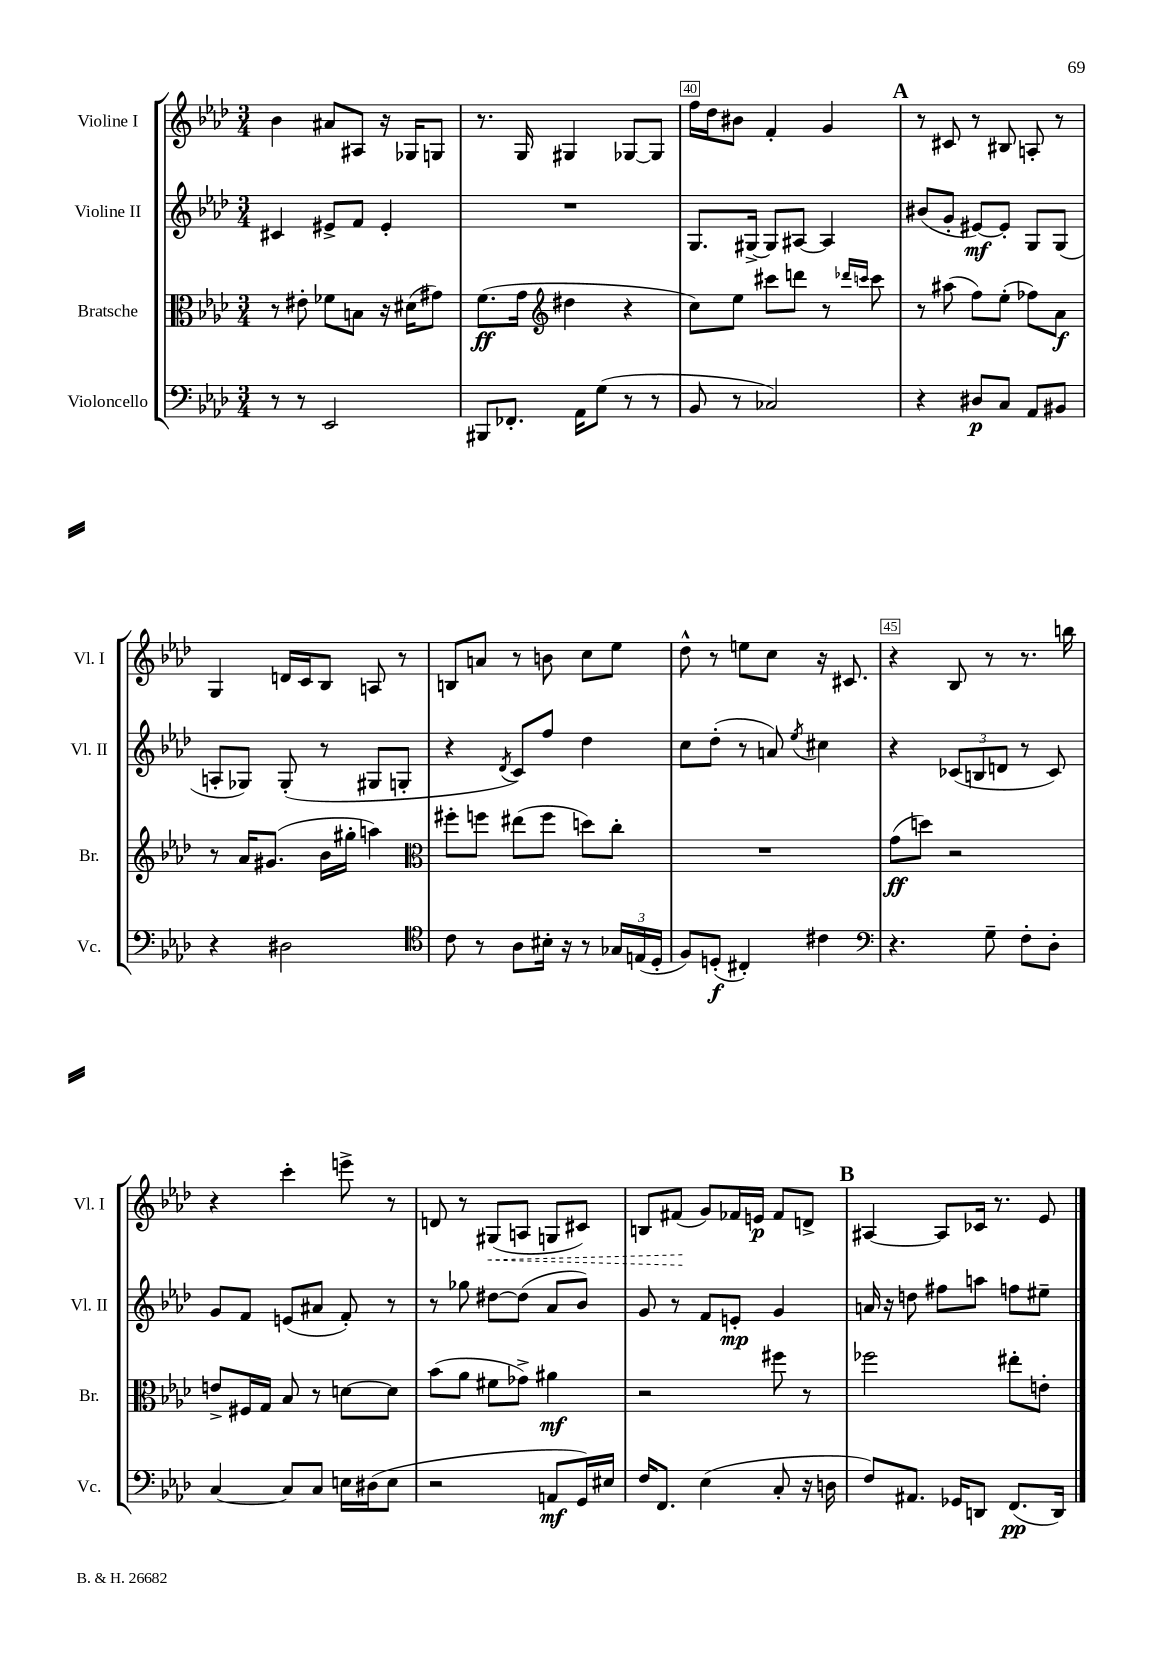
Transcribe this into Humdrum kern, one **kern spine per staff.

**kern	**dynam	**kern	**dynam	**kern	**dynam	**kern	**dynam
*part4	*part4	*part3	*part3	*part2	*part2	*part1	*part1
*staff4	*staff4	*staff3	*staff3	*staff2	*staff2	*staff1	*staff1
*I"Violoncello	*	*I"Bratsche	*	*I"Violine II	*	*I"Violine I	*
*I'Vc.	*	*I'Br.	*	*I'Vl. II	*	*I'Vl. I	*
*clefF4	*	*clefC3	*	*clefG2	*	*clefG2	*
*k[b-e-a-d-]	*	*k[b-e-a-d-]	*	*k[b-e-a-d-]	*	*k[b-e-a-d-]	*
*M3/4	*	*M3/4	*	*M3/4	*	*M3/4	*
=38	=38	=38	=38	=38	=38	=38	=38
8r	.	8r	.	4c#X/	.	4b-\	.
8r	.	8e#X'\	.	.	.	.	.
2EE-/	.	8f-X\L	.	8e#X^/L	.	8a#X/L	.
.	.	8Bn\J	.	8f/J	.	8A#X/J	.
.	.	16r	.	4e#'/	.	16r	.
.	.	(16d#X\KL	.	.	.	16G-X/KL	.
.	.	8g#X\J)	.	.	.	8Gn/J	.
=39	=39	=39	=39	=39	=39	=39	=39
8BBB#X/L	.	(8.f\L	ff	2.r	.	8.r	.
8.FF-X'/J	.	.	.	.	.	.	.
.	.	16g\Jk	.	.	.	16G/	.
*	*	*clefG2	*	*	*	*	*
.	.	4dd#X\	.	.	.	4G#X/	.
16AA-\KL	.	.	.	.	.	.	.
(8G\J	.	.	.	.	.	.	.
8r	.	4r	.	.	.	[8G-X/L	.
8r	.	.	.	.	.	8G-/J]	.
=40	=40	=40	=40	=40	=40	=40	=40
8BB-/	.	8cc\L)	.	8.G/L	.	16ff\LL	.
.	.	.	.	.	.	16dd-\J	.
8r	.	8ee-\J	.	.	.	8b#X\J	.
.	.	.	.	[16G#X^/Jk	.	.	.
2C-X/)	.	8ccc#X\L	.	8G#/L]	.	4f'/	.
.	.	8dddn\J	.	[8A#X/J	.	.	.
.	.	8r	.	4A#/]	.	4g/	.
.	.	16qqddd-X/LL	.	.	.	.	.
.	.	16qqcccn/JJ	.	.	.	.	.
.	.	8ccc\	.	.	.	.	.
!!LO:REH:place=s1:t=A
=41	=41	=41	=41	=41	=41	=41	=41
4r	.	8r	.	(8b#X/L	.	8r	.
.	.	(8aa#X\	.	8g'/J	.	8c#X/	.
8D#X/L	p	8ff\L)	.	[8e#X/L)	mf	8r	.
8C/J	.	(8ee-'\J	.	8e#'/J]	.	8B#X/	.
8AA-/L	.	8ff-X\L)	.	8G/L	.	8An'/	.
8BB#X/J	.	8a-\J	f	(8G/J	.	8r	.
!!LO:LB:g=z
=42	=42	=42	=42	=42	=42	=42	=42
4r	.	8r	.	8An'/L	.	4G/	.
.	.	16a-/KL	.	8G-X/J)	.	.	.
.	.	(8.g#X/J	.	.	.	.	.
2D#X\	.	.	.	(8G-'/	.	16dn/LL	.
.	.	.	.	.	.	16c/J	.
.	.	16b-\LL	.	8r	.	8B-/J	.
.	.	16gg#X'\JJ	.	.	.	.	.
.	.	4aan\)	.	8G#X/L	.	8An/	.
.	.	.	.	8Gn'/J	.	8r	.
=43	=43	=43	=43	=43	=43	=43	=43
*clefC4	*	*clefC3	*	*	*	*	*
8c\	.	8ff#X'\L	.	4r	.	8Bn/L	.
8r	.	8ffn\J	.	.	.	8an/J	.
.	.	.	.	8qd-/	.	.	.
8A-\L	.	(8ee#X\L	.	8c/L)	.	8r	.
16B#X'\Jk	.	8ff\J	.	8ff/J	.	8bn\	.
16r	.	.	.	.	.	.	.
8r	.	8ddn\L)	.	4dd-\	.	8cc\L	.
24G-X/LL	.	8cc'\J	.	.	.	8ee-\J	.
(24En/	.	.	.	.	.	.	.
24D-'/JJ	.	.	.	.	.	.	.
=44	=44	=44	=44	=44	=44	=44	=44
8F/L)	.	2.r	.	8cc\L	.	8dd-^^\	.
(8Dn'/J	f	.	.	(8dd-'\J	.	8r	.
4C#X'/)	.	.	.	8r	.	8een\L	.
.	.	.	.	8an/)	.	8cc\J	.
.	.	.	.	8qee-/	.	.	.
4c#X\	.	.	.	4cc#X\	.	16r	.
.	.	.	.	.	.	8.c#X/	.
=45	=45	=45	=45	=45	=45	=45	=45
*clefF4	*	*	*	*	*	*	*
4.r	.	(8g\L	ff	4r	.	4r	.
.	.	8ddn\J)	.	.	.	.	.
.	.	2r	.	(12c-X/L	.	8B-/	.
.	.	.	.	12Bn/	.	.	.
8G~\	.	.	.	.	.	8r	.
.	.	.	.	12dn/J	.	.	.
8F'\L	.	.	.	8r	.	8.r	.
8D-'\J	.	.	.	8c-/)	.	.	.
.	.	.	.	.	.	16bbn\	.
!!LO:LB:g=z
=46	=46	=46	=46	=46	=46	=46	=46
[4C/	.	8en^/L	.	8g/L	.	4r	.
.	.	16F#X/L	.	8f/J	.	.	.
.	.	16G/JJ	.	.	.	.	.
8C/L]	.	8B-/	.	(8en/L	.	4ccc'\	.
8C/J	.	8r	.	8a#X/J	.	.	.
16En\LL	.	[8dn\L	.	8f'/)	.	8eeen^\	.
(16D#X\J	.	.	.	.	.	.	.
8E\J	.	8d\J]	.	8r	.	8r	.
=47	=47	=47	=47	=47	=47	=47	=47
2r	.	(8b-\L	.	8r	.	8dn/	.
.	.	8a-\J	.	8gg-X\	.	8r	.
!	!	!	!	!	!	!	!LO:HP:b
.	.	8f#X\L	.	[8dd#X\L	.	(8G#X/L	<
.	.	8g-X^\J)	.	(8dd#\J]	.	8An/J	.
8AAn/L	mf	4a#X\	mf	8a-/L	.	8Gn/L	.
16GG/L)	.	.	.	8b-/J)	.	8c#X/J)	.
16E#X/JJ	.	.	.	.	.	.	.
=48	=48	=48	=48	=48	=48	=48	=48
16F/KL	.	2r	.	8g/	.	8Bn/L	.
8.FF/J	.	.	.	.	.	.	.
.	.	.	.	8r	.	(8f#X/J	.
(4E-\	.	.	.	8f/L	.	8g/L)	[
.	.	.	.	8en'/J	mp	16f-X/L	.
.	.	.	.	.	.	16en/JJ	p
8C'/	.	8ff#X\	.	4g/	.	8f-/L	.
16r	.	8r	.	.	.	8dn^/J	.
16Dn\	.	.	.	.	.	.	.
!!LO:REH:place=s1:t=B
=49	=49	=49	=49	=49	=49	=49	=49
8F/L)	.	2ff-X\	.	16an/	.	[4A#X/	.
.	.	.	.	16r	.	.	.
8.AA#X/J	.	.	.	8ddn\	.	.	.
.	.	.	.	8ff#X\L	.	8A#/L]	.
16GG-X/KL	.	.	.	.	.	.	.
8DDn/J	.	.	.	8aan\J	.	16c-X/Jk	.
.	.	.	.	.	.	8.r	.
(8.FF/L	pp	8ee#X'\L	.	8ffn\L	.	.	.
.	.	8en'\J	.	8ee#X~\J	.	8e-/	.
16DD/Jk)	.	.	.	.	.	.	.
==	==	==	==	==	==	==	==
*-	*-	*-	*-	*-	*-	*-	*-
